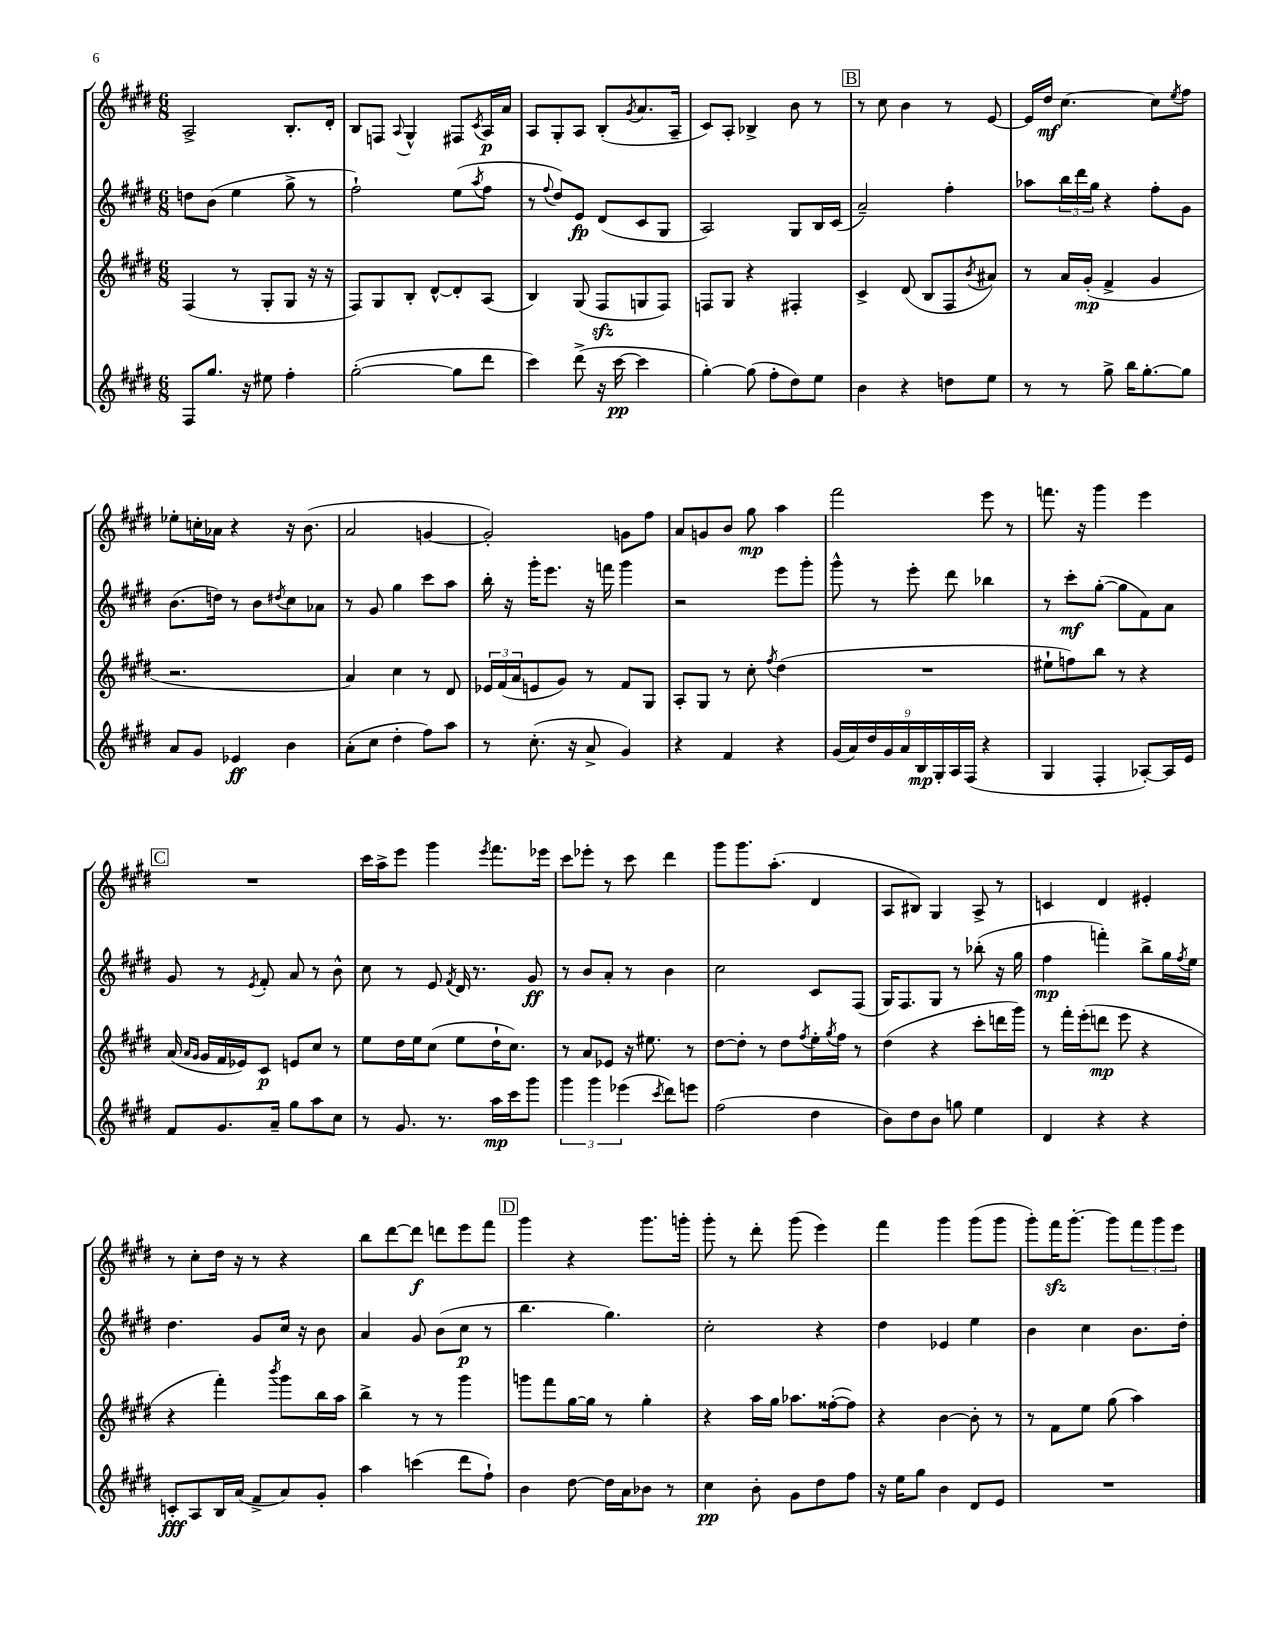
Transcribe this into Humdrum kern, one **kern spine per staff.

**kern	**dynam	**kern	**dynam	**kern	**dynam	**kern	**dynam
*part4	*part4	*part3	*part3	*part2	*part2	*part1	*part1
*staff4	*staff4	*staff3	*staff3	*staff2	*staff2	*staff1	*staff1
*clefG2	*	*clefG2	*	*clefG2	*	*clefG2	*
*k[f#c#g#d#]	*	*k[f#c#g#d#]	*	*k[f#c#g#d#]	*	*k[f#c#g#d#]	*
*M6/8	*	*M6/8	*	*M6/8	*	*M6/8	*
=133	=133	=133	=133	=133	=133	=133	=133
8F#/L	.	(4F#/	.	8ddn\L	.	2A^/	.
8.gg#/J	.	.	.	(8b\J	.	.	.
.	.	8r	.	4ee\	.	.	.
16r	.	.	.	.	.	.	.
8ee#X\	.	8G#'/L	.	.	.	.	.
4ff#'\	.	8G#/J	.	8gg#^\	.	8.B'/L	.
.	.	16r	.	8r	.	.	.
.	.	16r	.	.	.	16d#'/Jk	.
=134	=134	=134	=134	=134	=134	=134	=134
([2gg#'\	.	8F#/L)	.	2ff#`\)	.	8B/L	.
.	.	8G#/	.	.	.	8Fn/J	.
.	.	.	.	.	.	8qqA/	.
.	.	8B'/J	.	.	.	4G#^^/	.
.	.	[8d#^^/L	.	.	.	.	.
8gg#\L]	.	8d#'/]	.	(8ee\L	.	8F#X/L	.
.	.	.	.	8qaa/	.	8qc#/	.
8ddd#\J	.	(8A/J	.	8ff#\J	.	16A/L	p
.	.	.	.	.	.	16a/JJ	.
=135	=135	=135	=135	=135	=135	=135	=135
4ccc#\)	.	4B/)	.	8r	.	8A/L	.
.	.	.	.	8qqff#/	.	.	.
.	.	.	.	8dd#/L)	.	8G#'/	.
(8ddd#^\	.	(8G#/	.	8e/J	fp	8A/J	.
16r	.	8F#zz/L	.	(8d#/L	.	(8B'/L	.
[16ccc#\	pp	.	.	.	.	.	.
.	.	.	.	.	.	8qg#/	.
4ccc#\]	.	8Gn/	.	8c#/	.	8.a/	.
.	.	8F#/J)	.	8G#/J	.	.	.
.	.	.	.	.	.	16A~/Jk	.
=136	=136	=136	=136	=136	=136	=136	=136
[4gg#'\)	.	8Fn/L	.	2A/)	.	8c#/L)	.
.	.	8G#/J	.	.	.	8A'/J	.
(8gg#\]	.	4r	.	.	.	4B-X^/	.
8ff#'\L	.	.	.	.	.	.	.
8dd#\)	.	4F#X'/	.	8G#/L	.	8b\	.
8ee\J	.	.	.	16B/L	.	8r	.
.	.	.	.	(16c#/JJ	.	.	.
!!LO:REH:place=s1:t=B
=137	=137	=137	=137	=137	=137	=137	=137
4b\	.	4c#^/	.	2a~/)	.	8r	.
.	.	.	.	.	.	8cc#\	.
4r	.	(8d#/	.	.	.	4b\	.
.	.	8B/L	.	.	.	.	.
8ddn\L	.	8F#/	.	4ff#'\	.	8r	.
.	.	8qb/	.	.	.	.	.
8ee\J	.	8a#X/J)	.	.	.	[8e/	.
=138	=138	=138	=138	=138	=138	=138	=138
8r	.	8r	.	8aa-X\L	.	16e/LL]	.
.	.	.	.	.	.	16dd#/JJ	mf
8r	.	16a/LL	.	24bb\L	.	[4.cc#\	.
.	.	.	.	24ddd#\	.	.	.
.	.	(16g#'/JJ	mp	.	.	.	.
.	.	.	.	24gg#\JJ	.	.	.
8gg#^\	.	4f#^/	.	4r	.	.	.
16bb\KL	.	.	.	.	.	.	.
[8.gg#'\	.	.	.	.	.	.	.
.	.	4g#/	.	8ff#'\L	.	8cc#\L]	.
.	.	.	.	.	.	8qee/	.
8gg#\J]	.	.	.	8g#\J	.	8ff#\J	.
!!LO:LB:g=z
=139	=139	=139	=139	=139	=139	=139	=139
8a/L	.	2.r	.	(8.b\L	.	8ee-X'\L	.
8g#/J	.	.	.	.	.	16ccn'\L	.
.	.	.	.	16ddn\Jk)	.	16a-X\JJ	.
4e-X/	ff	.	.	8r	.	4r	.
.	.	.	.	8b\L	.	.	.
.	.	.	.	8qdd#X/	.	.	.
4b\	.	.	.	8cc#\	.	16r	.
.	.	.	.	.	.	(8.b\	.
.	.	.	.	8a-X\J	.	.	.
=140	=140	=140	=140	=140	=140	=140	=140
(8a'\L	.	4a/)	.	8r	.	2a/	.
8cc#\J	.	.	.	8g#/	.	.	.
4dd#'\	.	4cc#\	.	4gg#\	.	.	.
8ff#\L)	.	8r	.	8ccc#\L	.	[4gn/	.
8aa\J	.	8d#/	.	8aa\J	.	.	.
=141	=141	=141	=141	=141	=141	=141	=141
8r	.	24e-X/LL	.	16bb'\	.	2g'/])	.
.	.	(24f#/	.	.	.	.	.
.	.	.	.	16r	.	.	.
.	.	24a/J	.	.	.	.	.
(8.cc#'\	.	8en/	.	16ggg#'\KL	.	.	.
.	.	.	.	8.eee\J	.	.	.
.	.	8g#/J)	.	.	.	.	.
16r	.	.	.	.	.	.	.
8a^/	.	8r	.	16r	.	.	.
.	.	.	.	16fffn\	.	.	.
4g#/)	.	8f#/L	.	4ggg#\	.	8gn\L	.
.	.	8G#/J	.	.	.	8ff#\J	.
=142	=142	=142	=142	=142	=142	=142	=142
4r	.	8A'/L	.	2r	.	8a/L	.
.	.	8G#/J	.	.	.	8gn/	.
4f#/	.	8r	.	.	.	8b/J	.
.	.	8cc#'\	.	.	.	8gg#\	mp
.	.	8qff#/	.	.	.	.	.
4r	.	(4dd#\	.	8eee\L	.	4aa\	.
.	.	.	.	8ggg#'\J	.	.	.
=143	=143	=143	=143	=143	=143	=143	=143
(18g#/LL	.	2.r	.	8ggg#^^\	.	2fff#\	.
18a/)	.	.	.	.	.	.	.
18dd#/	.	.	.	.	.	.	.
.	.	.	.	8r	.	.	.
18g#/	.	.	.	.	.	.	.
18a/	.	.	.	.	.	.	.
.	.	.	.	8eee'\	.	.	.
18B/	mp	.	.	.	.	.	.
18G#'/	.	.	.	.	.	.	.
.	.	.	.	8ddd#\	.	.	.
18A/	.	.	.	.	.	.	.
(18F#/JJ	.	.	.	.	.	.	.
4r	.	.	.	4bb-X\	.	8eee\	.
.	.	.	.	.	.	8r	.
=144	=144	=144	=144	=144	=144	=144	=144
4G#/	.	8ee#X`\L	.	8r	.	8.fffn\	.
.	.	8ffn\)	.	8ccc#'\L	mf	.	.
.	.	.	.	.	.	16r	.
4F#'/	.	8bb\J	.	([8gg#'\J	.	4ggg#\	.
.	.	8r	.	8gg#\L]	.	.	.
[8A-X'/L)	.	4r	.	8f#\)	.	4eee\	.
16A-/L]	.	.	.	8a\J	.	.	.
16e/JJ	.	.	.	.	.	.	.
!!LO:LB:g=z
!!LO:REH:place=s1:t=C
=145	=145	=145	=145	=145	=145	=145	=145
8f#/L	.	(16a/	.	8g#/	.	2.r	.
.	.	16qqa/LL	.	.	.	.	.
.	.	16qqg#/JJ	.	.	.	.	.
.	.	16g#/LL	.	.	.	.	.
8.g#/	.	16f#/	.	8r	.	.	.
.	.	16e-X/J)	.	.	.	.	.
.	.	.	.	8qe/	.	.	.
.	.	8c#/J	p	8f#'/	.	.	.
16a~/Jk	.	.	.	.	.	.	.
8gg#\L	.	8en/L	.	8a/	.	.	.
8aa\	.	8cc#/J	.	8r	.	.	.
8cc#\J	.	8r	.	8b^^\	.	.	.
=146	=146	=146	=146	=146	=146	=146	=146
8r	.	8ee\L	.	8cc#\	.	16ccc#\LL	.
.	.	.	.	.	.	16aa^\J	.
8.g#/	.	16dd#\L	.	8r	.	8eee\J	.
.	.	16ee\J	.	.	.	.	.
.	.	(8cc#\J	.	8e/	.	4ggg#\	.
8.r	.	.	.	.	.	.	.
.	.	.	.	8qf#/	.	.	.
.	.	8ee\L	.	16d#/	.	.	.
.	.	.	.	8.r	.	.	.
.	.	.	.	.	.	8qeee/	.
16aa\LL	mp	16dd#`\K	.	.	.	8.fff#\L	.
16ccc#\J	.	8.cc#\J)	.	.	.	.	.
8ggg#\J	.	.	.	8g#/	ff	.	.
.	.	.	.	.	.	16eee-X\Jk	.
=147	=147	=147	=147	=147	=147	=147	=147
6ggg#\	.	8r	.	8r	.	8ccc#\L	.
.	.	8a/L	.	8b/L	.	8eee-X'\J	.
6ggg#\	.	.	.	.	.	.	.
.	.	8e-X/J	.	8a'/J	.	8r	.
(6eee-X\	.	.	.	.	.	.	.
.	.	16r	.	8r	.	8ccc#\	.
.	.	8.ee#X\	.	.	.	.	.
8qccc#/	.	.	.	.	.	.	.
8ddd#\L)	.	.	.	4b\	.	4ddd#\	.
8eeen\J	.	8r	.	.	.	.	.
=148	=148	=148	=148	=148	=148	=148	=148
(2ff#\	.	[8dd#\L	.	2cc#\	.	8ggg#\L	.
.	.	8dd#'\J]	.	.	.	8.ggg#\	.
.	.	8r	.	.	.	.	.
.	.	.	.	.	.	(8.aa'\J	.
.	.	8dd#\L	.	.	.	.	.
.	.	8qff#/	.	.	.	.	.
4dd#\	.	16ee'\L	.	8c#/L	.	4d#/	.
.	.	8qgg#/	.	.	.	.	.
.	.	16ff#\JJ	.	.	.	.	.
.	.	8r	.	(8F#/J	.	.	.
=149	=149	=149	=149	=149	=149	=149	=149
8b\L)	.	(4dd#\	.	16G#/KL)	.	8A/L	.
.	.	.	.	8.F#/	.	.	.
8dd#\	.	.	.	.	.	8B#X/J)	.
8b\J	.	4r	.	8G#/J	.	4G#/	.
8ggn\	.	.	.	8r	.	.	.
4ee\	.	8ccc#'\L	.	(8bb-X'\	.	8A^/	.
.	.	16dddn\L	.	16r	.	8r	.
.	.	16ggg#\JJ)	.	16gg#\	.	.	.
=150	=150	=150	=150	=150	=150	=150	=150
4d#/	.	8r	.	4ff#\	mp	4cn/	.
.	.	16fff#'\LL	.	.	.	.	.
.	.	(16eee'\J	.	.	.	.	.
4r	.	8dddn\J	mp	4fffn'\)	.	4d#/	.
.	.	8eee\	.	.	.	.	.
4r	.	4r	.	8bb^\L	.	4e#X'/	.
.	.	.	.	16gg#\L	.	.	.
.	.	.	.	8qff#/	.	.	.
.	.	.	.	16ee\JJ	.	.	.
!!LO:LB:g=z
=151	=151	=151	=151	=151	=151	=151	=151
8cn'/L	fff	4r	.	4.dd#\	.	8r	.
8A/	.	.	.	.	.	8cc#'\L	.
16B/L	.	4fff#'\)	.	.	.	16dd#\Jk	.
(16a/JJ	.	.	.	.	.	16r	.
8f#^/L	.	.	.	8g#/L	.	8r	.
.	.	8qbbb/	.	.	.	.	.
8a/)	.	8ggg#\L	.	16cc#/Jk	.	4r	.
.	.	.	.	16r	.	.	.
8g#'/J	.	16bb\L	.	8b\	.	.	.
.	.	16aa\JJ	.	.	.	.	.
=152	=152	=152	=152	=152	=152	=152	=152
4aa\	.	4bb^\	.	4a/	.	8bb\L	.
.	.	.	.	.	.	[8ddd#\	.
(4cccn\	.	8r	.	8g#/	.	8ddd#\J]	f
.	.	8r	.	(8b\L	.	8dddn\L	.
8ddd#\L	.	4ggg#\	.	8cc#\J	p	8eee\	.
8ff#`\J)	.	.	.	8r	.	8fff#\J	.
!!LO:REH:place=s1:t=D
=153	=153	=153	=153	=153	=153	=153	=153
4b\	.	8gggn\L	.	4.bb\	.	4ggg#\	.
.	.	8fff#\	.	.	.	.	.
[8dd#\	.	[16gg#\L	.	.	.	4r	.
.	.	16gg#\JJ]	.	.	.	.	.
16dd#\LL]	.	8r	.	4.gg#\)	.	.	.
16a\J	.	.	.	.	.	.	.
8b-X\J	.	4gg#'\	.	.	.	8.ggg#\L	.
8r	.	.	.	.	.	.	.
.	.	.	.	.	.	16gggn'\Jk	.
=154	=154	=154	=154	=154	=154	=154	=154
4cc#\	pp	4r	.	2cc#'\	.	8ggg#'\	.
.	.	.	.	.	.	8r	.
8b'\	.	16aa\LL	.	.	.	8ddd#'\	.
.	.	16gg#\JJ	.	.	.	.	.
8g#\L	.	8.aa-X\L	.	.	.	(8ggg#\	.
8dd#\	.	.	.	4r	.	4eee\)	.
.	.	([16ff##X'\k	.	.	.	.	.
8ff#\J	.	8ff##\J])	.	.	.	.	.
=155	=155	=155	=155	=155	=155	=155	=155
16r	.	4r	.	4dd#\	.	4fff#\	.
16ee\KL	.	.	.	.	.	.	.
8gg#\J	.	.	.	.	.	.	.
4b\	.	[4b\	.	4e-X/	.	4ggg#\	.
8d#/L	.	8b'\]	.	4ee\	.	(8ggg#\L	.
8e/J	.	8r	.	.	.	8ggg#\J	.
=156	=156	=156	=156	=156	=156	=156	=156
2.r	.	8r	.	4b\	.	8ggg#'\L)	.
.	.	8f#\L	.	.	.	16fff#zz\K	.
.	.	.	.	.	.	[8.ggg#'\J	.
.	.	8ee\J	.	4cc#\	.	.	.
.	.	(8gg#\	.	.	.	8ggg#\L]	.
.	.	4aa\)	.	8.b\L	.	12fff#\	.
.	.	.	.	.	.	12ggg#\	.
.	.	.	.	.	.	12eee\J	.
.	.	.	.	16dd#'\Jk	.	.	.
==	==	==	==	==	==	==	==
*-	*-	*-	*-	*-	*-	*-	*-
